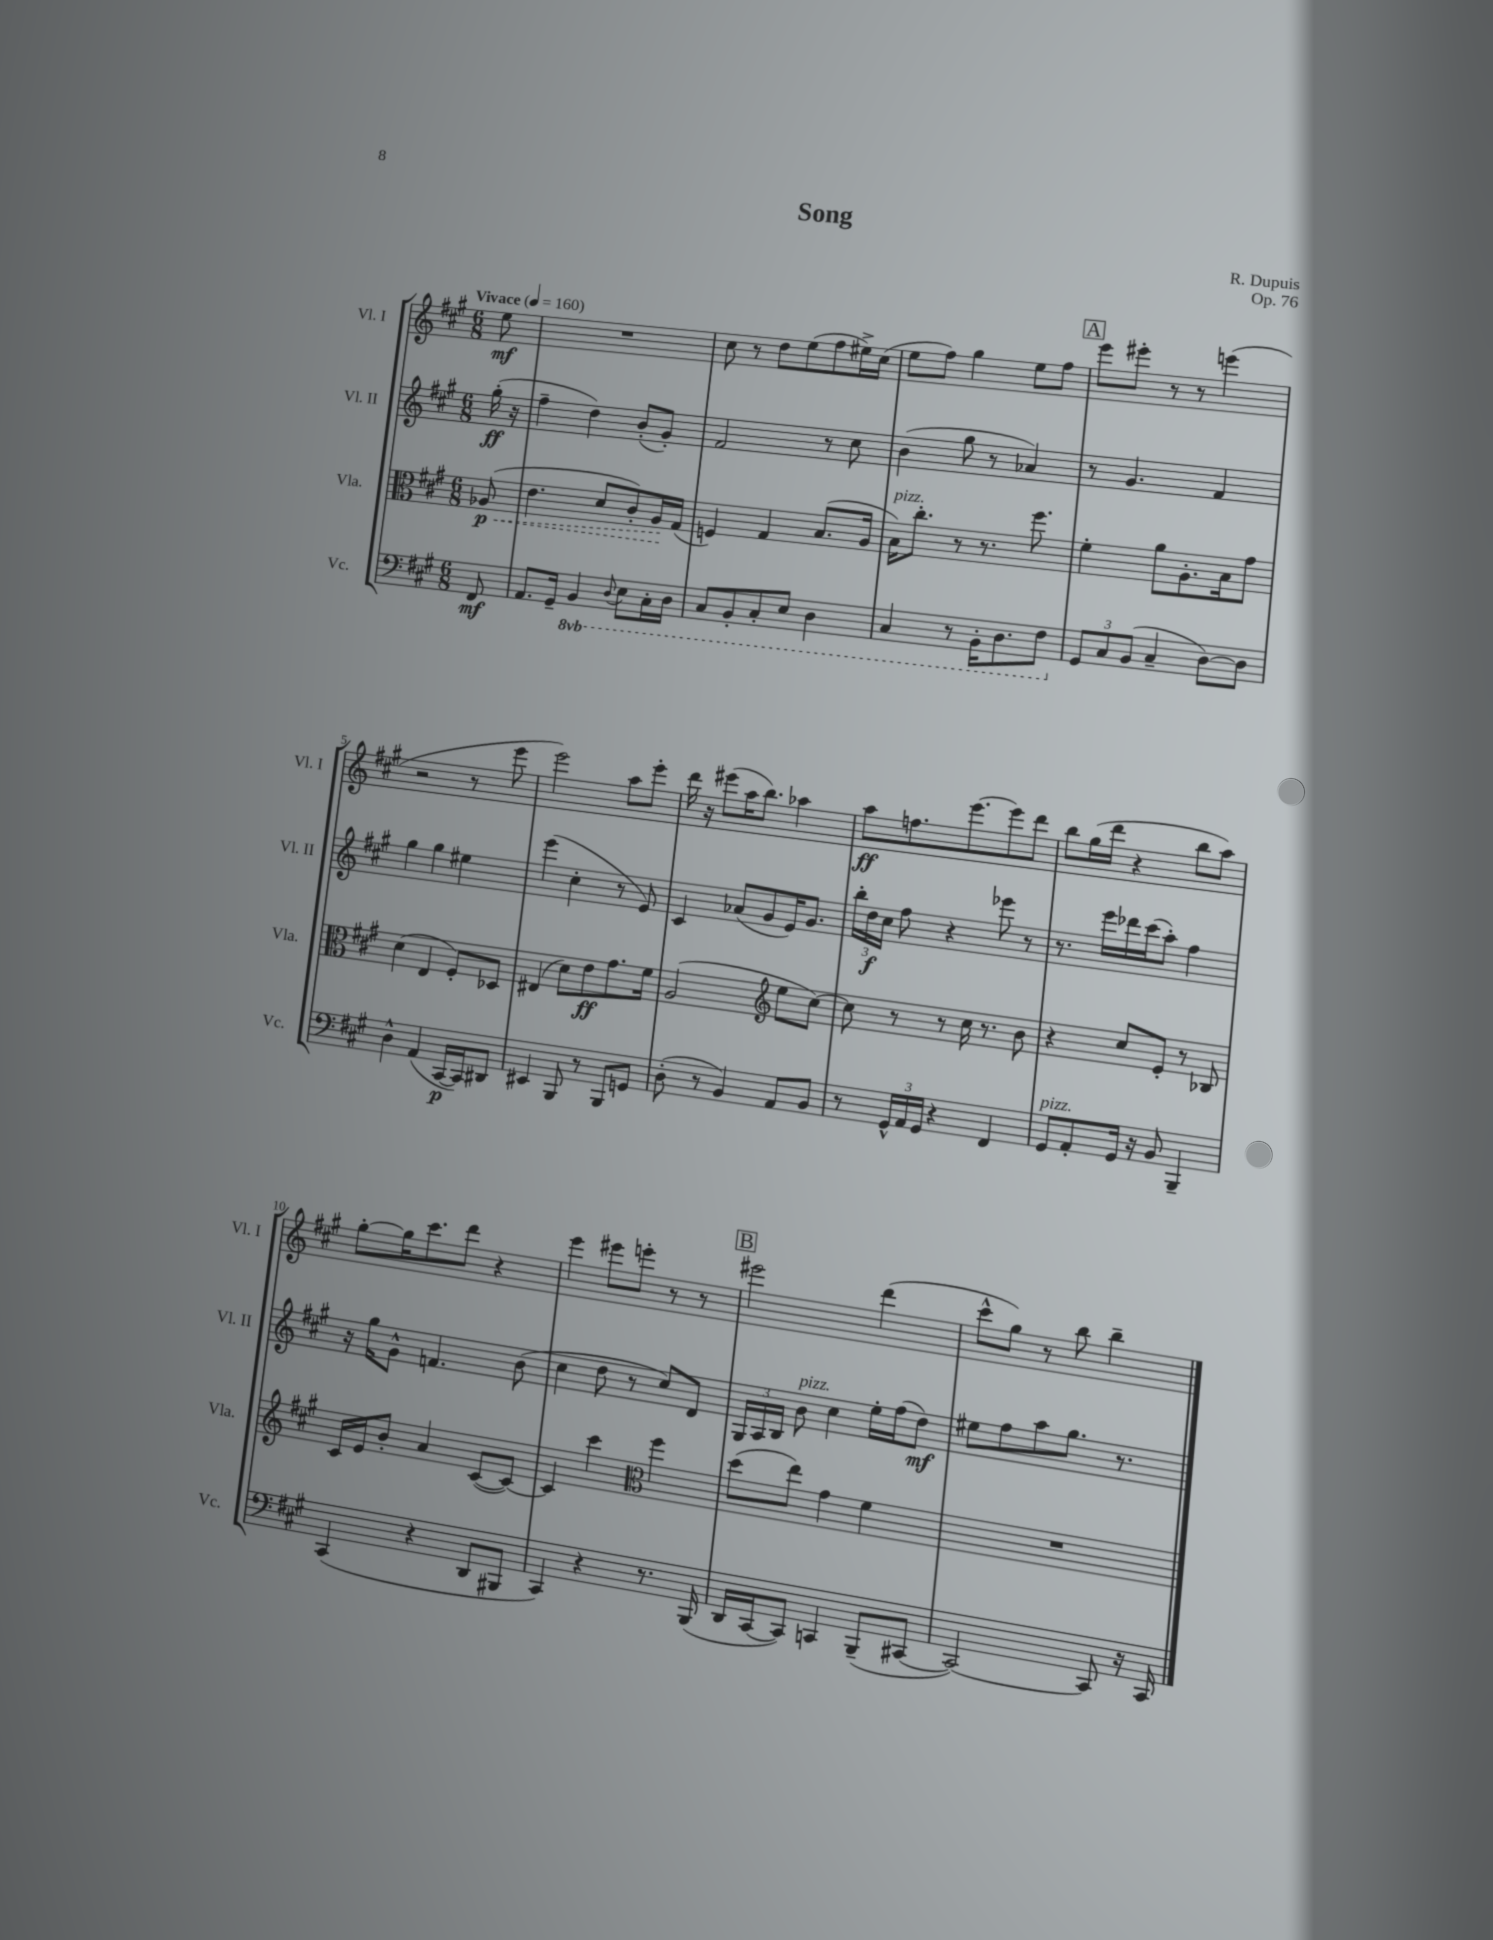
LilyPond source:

\header { title = "Song" composer = "R. Dupuis" opus = "Op. 76" }
<<
\new StaffGroup <<
\new Staff = "s0" \with { instrumentName = "Vl. I" shortInstrumentName = "Vl. I" } {
    \clef treble \key a \major \numericTimeSignature \time 6/8 \partial 8 \tempo "Vivace" 4 = 160
    \autoBeamOff e''8\mf |
    R2. |
    cis''8 r8 d''8[ e''8( fis''8 eis''16->) cis''16]( |
    e''8[ fis''8]) gis''4 e''8[ fis''8] |
    \mark \markup { \box "A" } e'''8[ eis'''8]-. r8 r8 e'''4( |
    r2 r8 e'''8 |
    e'''2) a''8[ e'''8]-. |
    d'''16 r16 eis'''8[( a''16 b''8.]) aes''4 |
    a''8[\ff f''8. e'''8.~ e'''8 d'''8] |
    b''8[ gis''16( d'''16] r4 b''8[ a''8]) |
    gis''8[~-. gis''16 cis'''8. d'''8] r4 |
    e'''4 eis'''8[ e'''8]-. r8 r8 |
    \mark \markup { \box "B" } eis'''2 d'''4( |
    cis'''8[-^ gis''8]) r8 b''8 b''4-- \bar "|." |
}
\new Staff = "s1" \with { instrumentName = "Vl. II" shortInstrumentName = "Vl. II" } {
    \clef treble \key a \major \numericTimeSignature \time 6/8 \partial 8
    \autoBeamOff gis''16-.\ff( r16 |
    fis''4-- d''4) b'8[-.( gis'8]-.) |
    fis'2 r8 cis''8 |
    b'4( gis''8 r8 aes'4) |
    \mark \markup { \box "A" } r8 gis'4. fis'4 |
    gis''4 gis''4 eis''4 |
    e'''4( cis''4-. r8 e'8) |
    cis'4 aes'8[( gis'8 e'16) gis'8.] |
    \tuplet 3/2 { b''16[-. d''16\f cis''16] } fis''8 r4 ees'''8 r8 |
    r8. e'''16[ des'''16 cis'''16( a''8]-.) fis''4 |
    r16 gis''16[ gis'8]-^ f'4. b'8( |
    cis''4 d''8 r8 cis''8[) d'8] |
    \mark \markup { \box "B" } \tuplet 3/2 { gis16[ a16 b16] } b'8^\markup { \italic "pizz." } cis''4 e''16[-. fis''16( d''8]\mf) |
    eis''8[ fis''8 a''8 gis''8.] r8. \bar "|." |
}
\new Staff = "s2" \with { instrumentName = "Vla." shortInstrumentName = "Vla." } {
    \clef alto \key a \major \numericTimeSignature \time 6/8 \partial 8
    \autoBeamOff \once \override Hairpin.style = #'dashed-line aes8\p\<( |
    e'4. d'8[ cis'8-.) a16\! gis16]( |
    f4) gis4 b8.[( a16] |
    b16[^\markup { \italic "pizz." }) cis''8.]-. r8 r8. fis''8. |
    \mark \markup { \box "A" } fis'4-. a'8[ a8.-. b16 gis'8] |
    d'4( e4 fis8[-.) des8] |
    eis4( d'8[) e'8\ff gis'8. fis'16] |
    a2( \clef treble e''8[ cis''8]~) |
    cis''8 r8 r8 cis''16 r8. b'8 |
    r4 cis''8[ e'8]-. r8 bes8 |
    cis'16[ e'16 b'8]-. a'4 cis'8[~( cis'8]~) |
    cis'4 cis'''4 \clef alto fis''4 |
    \mark \markup { \box "B" } d''8[( e''8]) gis'4 fis'4 |
    R2. \bar "|." |
}
\new Staff = "s3" \with { instrumentName = "Vc." shortInstrumentName = "Vc." } {
    \clef bass \key a \major \numericTimeSignature \time 6/8 \set Staff.ottavationMarkups = #ottavation-simple-ordinals \partial 8
    \autoBeamOff fis,8\mf |
    a,8.[ gis,16]-- \ottava #-1 b,,4 \appoggiatura { d,8 } e,8[ cis,16-. d,16] |
    cis,8[ b,,8-. cis,8-. e,8] d,4 |
    cis,4 r8 b,,16[-. d,8. fis,8] \ottava #0 |
    \mark \markup { \box "A" } \tuplet 3/2 { gis,8[ cis8 b,8]( } cis4-- d8[~) d8] |
    d4-^ a,4( cis,16[~\p cis,16) dis,8] |
    eis,4 b,,8 r8 b,,8[ g,8] |
    d8-.( r8 b,4) a,8[ b,8] |
    r8 \tuplet 3/2 { gis,16[-^ a,16 gis,16] } r4 fis,4 |
    gis,8[^\markup { \italic "pizz." } a,8-. gis,16] r16 b,8 b,,4-- |
    cis,4( r4 d,8[ bis,,8] |
    cis,4) r4 r8. b,,16( |
    \mark \markup { \box "B" } d,16[ cis,16~ cis,8]) c,4 b,,8[--( cis,8]~ |
    cis,2~) cis,8 r16 cis,16 \bar "|." |
}
>>
>>
